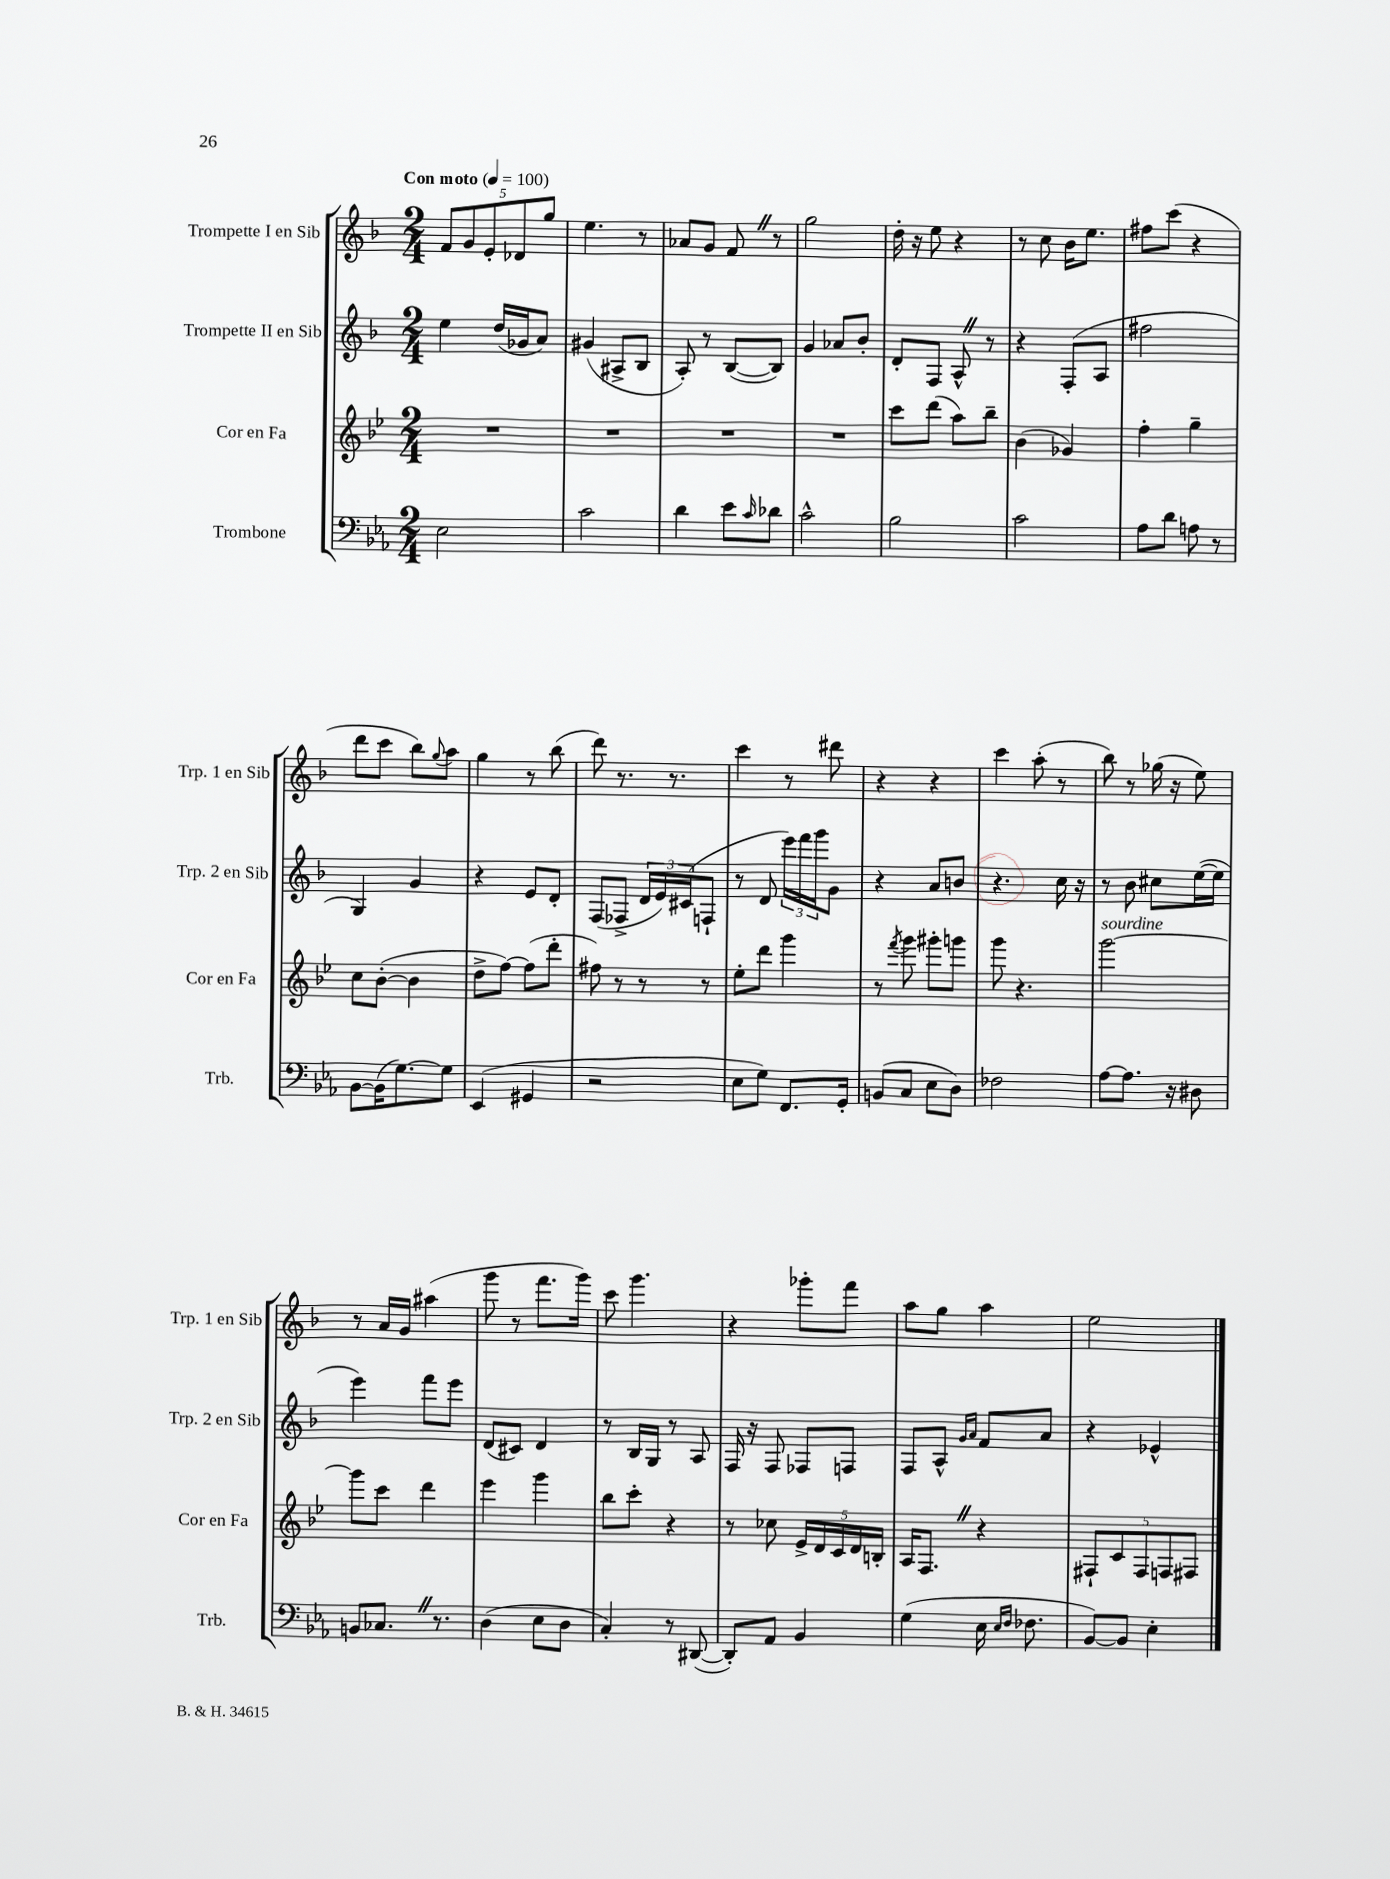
<<
\new StaffGroup <<
\new Staff = "s0" \with { instrumentName = "Trompette I en Sib" shortInstrumentName = "Trp. 1 en Sib" } {
    \clef treble \key f \major \numericTimeSignature \time 2/4 \tempo "Con moto" 4 = 100
    \tuplet 5/4 { f'8 g'8 e'8-. des'8 g''8 } |
    e''4. r8 |
    aes'8 g'8 f'8 \once \override BreathingSign.text = \markup { \musicglyph "scripts.caesura.straight" } \breathe r8 |
    g''2 |
    d''16-. r16 e''8 r4 |
    r8 c''8 bes'16 e''8. |
    fis''8 c'''8( r4 |
    d'''8 c'''8 bes''8) \appoggiatura { g''8 } a''8 |
    g''4 r8 bes''8( |
    d'''8) r8. r8. |
    c'''4 r8 dis'''8 |
    r4 r4 |
    c'''4 a''8-.( r8 |
    bes''8) r8 ges''16( r16 e''8) |
    r8 a'16 g'16 ais''4( |
    g'''8 r8 f'''8. g'''16) |
    c'''8 g'''4. |
    r4 ges'''8-. f'''8 |
    a''8 g''8 a''4 |
    e''2 \bar "|." |
}
\new Staff = "s1" \with { instrumentName = "Trompette II en Sib" shortInstrumentName = "Trp. 2 en Sib" } {
    \clef treble \key f \major \numericTimeSignature \time 2/4
    e''4 d''16( ges'16 a'8) |
    gis'4( ais8-> bes8 |
    a8-.) r8 bes8~( bes8) |
    g'4 aes'8 bes'8-. |
    d'8-. f8 a8-^ \once \override BreathingSign.text = \markup { \musicglyph "scripts.caesura.straight" } \breathe r8 |
    r4 f8-.( a8 |
    fis''2 |
    g4) g'4 |
    r4 e'8 d'8-. |
    f8( fes8-> \tuplet 3/2 { d'16 e'16) cis'16( } f8-! |
    r8 d'8 \tuplet 3/2 { e'''16) f'''16 g'''16 } g'8 |
    r4 a'8 b'8 |
    r4. c''16 r16 |
    r8 bes'8 cis''8 e''16~( e''16 |
    e'''4) f'''8 e'''8 |
    d'8( cis'8) d'4 |
    r8 bes16 g16 r8 a8 |
    f16 r16 f8 fes8 f8 |
    f8 a8-^ \grace { g'16 a'16 } f'8 a'8 |
    r4 ees'4-^ \bar "|." |
}
\new Staff = "s2" \with { instrumentName = "Cor en Fa" shortInstrumentName = "Cor en Fa" } {
    \clef treble \key bes \major \numericTimeSignature \time 2/4
    R2 |
    R2 |
    R2 |
    R2 |
    c'''8 d'''8( a''8) bes''8-- |
    bes'4( ges'4) |
    f''4-. g''4-- |
    c''8 bes'8~-.( bes'4 |
    d''8-> f''8~) f''8( d'''8-. |
    fis''8) r8 r8 r8 |
    ees''8-. d'''8 g'''4 |
    r8 \acciaccatura { f'''8 } g'''8 gis'''8-. g'''8 |
    g'''8 r4. |
    g'''2~^\markup { \italic "sourdine" } |
    g'''8 c'''8 d'''4 |
    ees'''4 g'''4 |
    bes''8 c'''8-. r4 |
    r8 ces''8 \tuplet 5/4 { ees'16-> d'16 c'16 d'16 b16-. } |
    a16 f8. \once \override BreathingSign.text = \markup { \musicglyph "scripts.caesura.straight" } \breathe r4 |
    \tuplet 5/4 { fis8-! c'8 fis8 f8 fis8 } \bar "|." |
}
\new Staff = "s3" \with { instrumentName = "Trombone" shortInstrumentName = "Trb." } {
    \clef bass \key ees \major \numericTimeSignature \time 2/4
    ees2 |
    c'2 |
    d'4 ees'8 \grace { c'16 } des'8 |
    c'2-^ |
    bes2 |
    c'2 |
    aes8 d'8 a8 r8 |
    bes,8~ bes,16( g8.~) g8 |
    ees,4( gis,4 |
    r2 |
    ees8 g8) f,8. g,16-. |
    b,8( c8 ees8 d8) |
    fes2 |
    aes8~ aes8. r16 dis8 |
    b,8 ces8. \once \override BreathingSign.text = \markup { \musicglyph "scripts.caesura.straight" } \breathe r8. |
    d4( ees8 d8 |
    c4-.) r8 dis,8~( |
    dis,8-.) aes,8 bes,4 |
    g4( ees16 \grace { ees16 f16 } fes8. |
    bes,8~) bes,8 ees4-. \bar "|." |
}
>>
>>
\layout { \context { \Score \remove "Bar_number_engraver" } }
